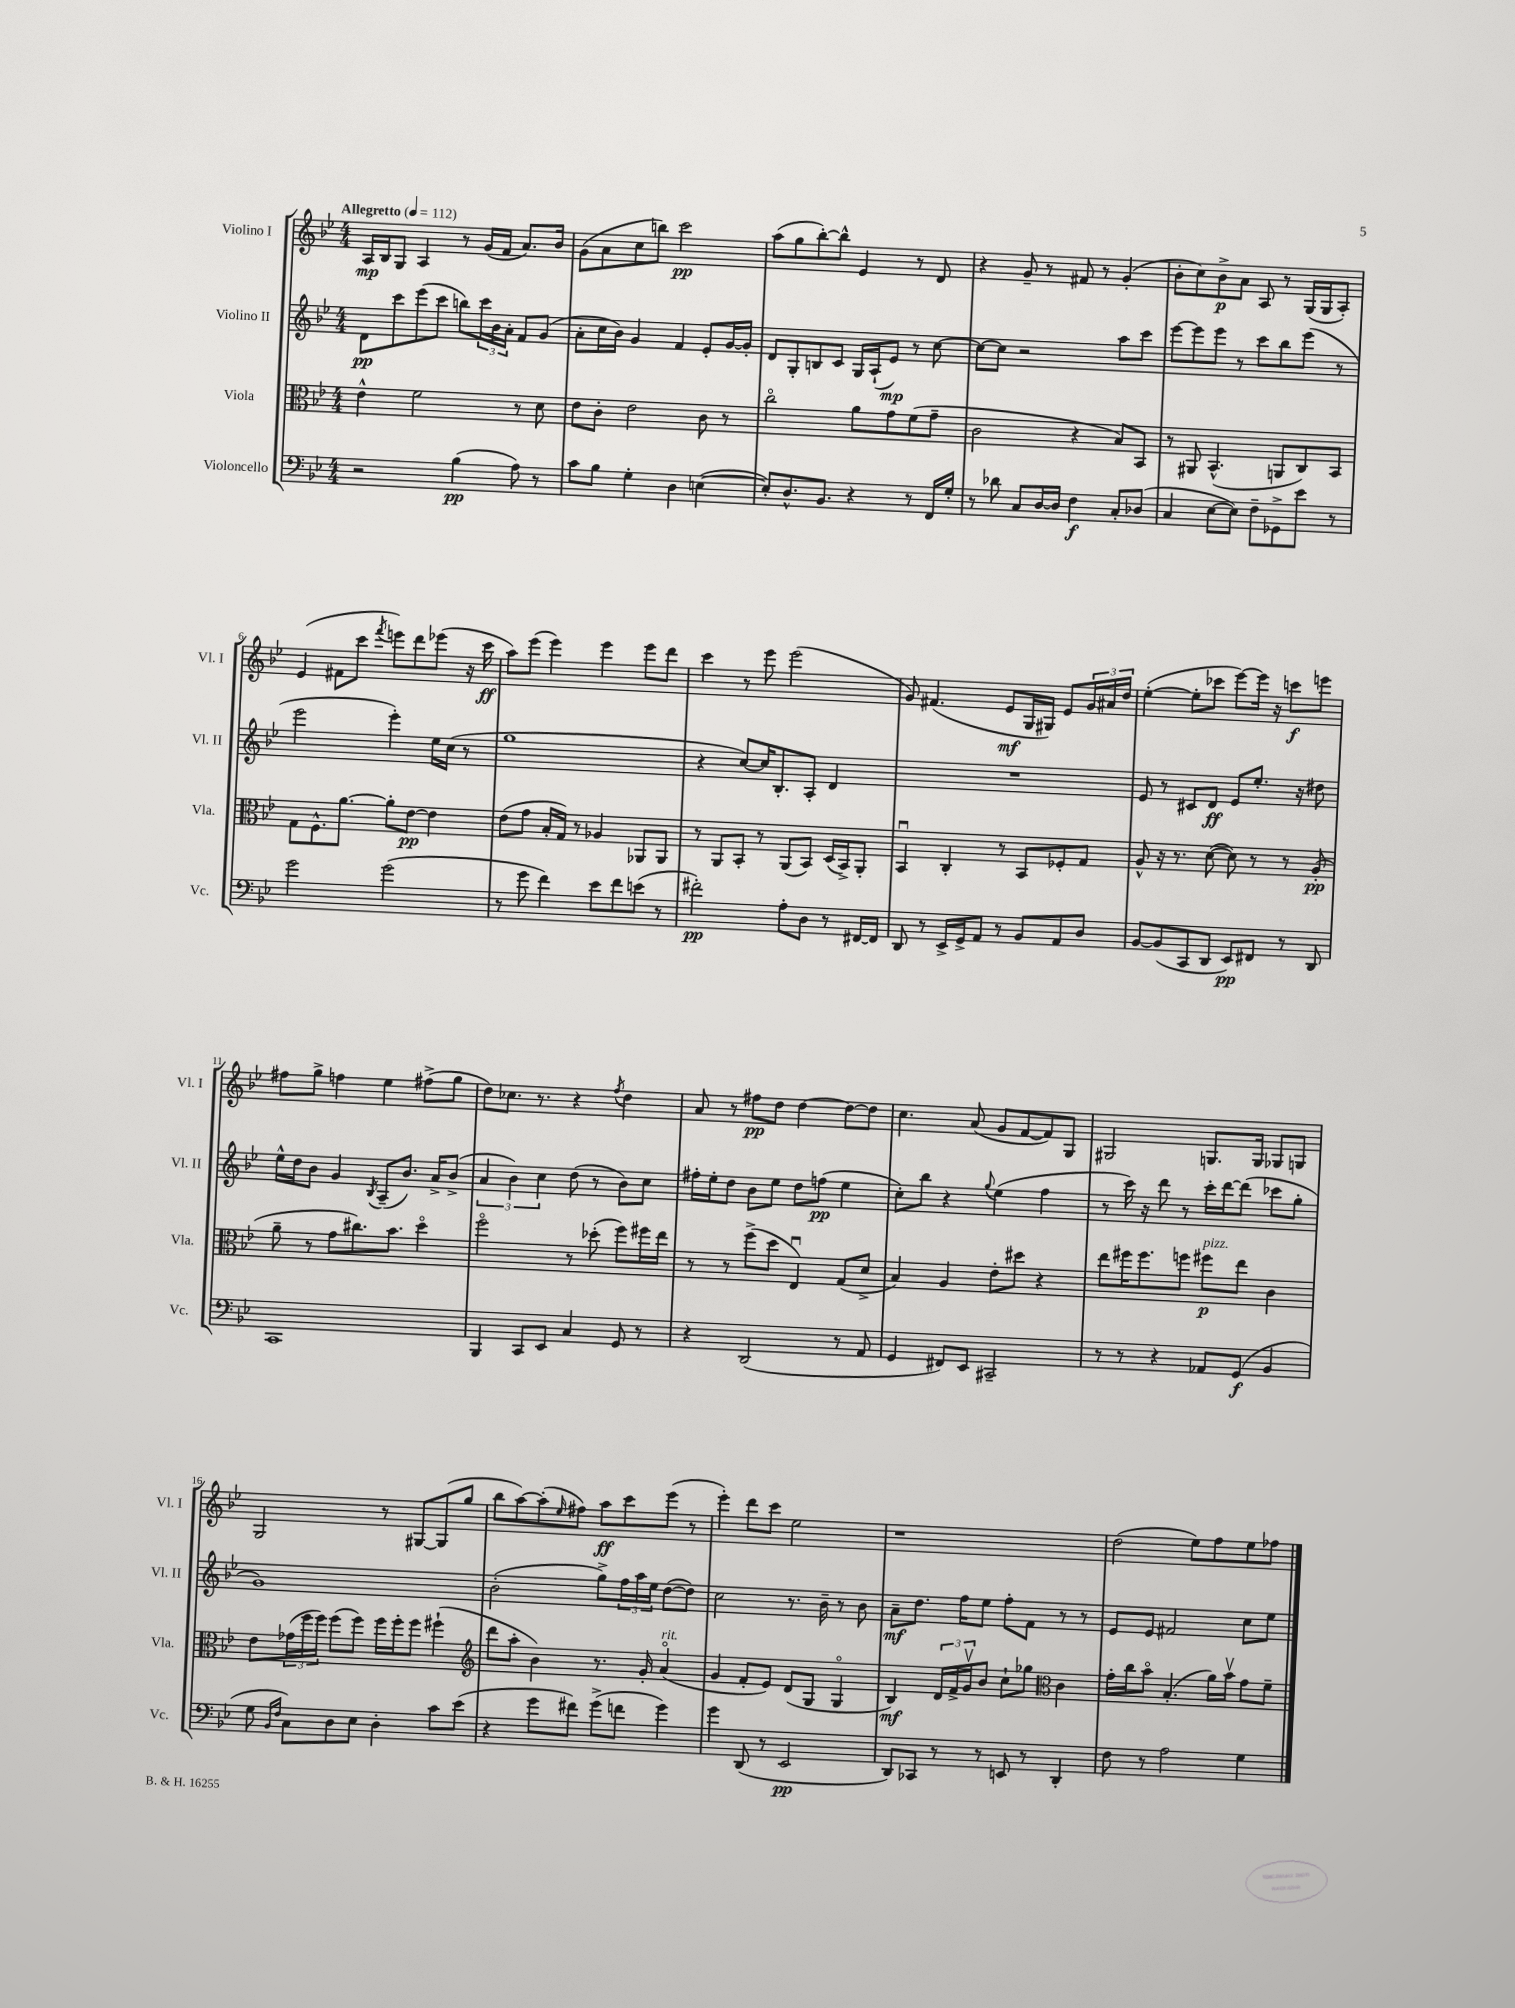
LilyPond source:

<<
\new StaffGroup <<
\new Staff = "s0" \with { instrumentName = "Violino I" shortInstrumentName = "Vl. I" } {
    \clef treble \key bes \major \numericTimeSignature \time 4/4 \tempo "Allegretto" 4 = 112
    a16\mp bes16 g8 a4 r8 g'16( f'16 a'8.) bes'16 |
    g'8( a'8 c''8 b''8) c'''2\pp |
    a''8( g''8 bes''8~-.) bes''8-^ ees'4 r8 d'8 |
    r4 g'8-- r8 fis'8 r8 g'4-.( |
    bes'8-. c''8) bes'8->\p a'8 a8 r8 g16( g16 a8-.) |
    ees'4( fis'8 c'''8 \acciaccatura { f'''8 } e'''8) d'''8 ees'''8( r16 c'''16\ff |
    a''8) ees'''8( ees'''4) ees'''4 ees'''8 d'''8 |
    c'''4 r8 ees'''8 ees'''2( |
    g'8) fis'4.( ees'8\mf g16 gis16) ees'8 \tuplet 3/2 { g'16 ais'16 d''16 } |
    ees''4~-.( ees''8-. ces'''8 ees'''8~) ees'''16 r16 c'''8\f e'''8 |
    fis''8 g''8-> f''4 ees''4 fis''8->( g''8 |
    d''8) ces''8. r8. r4 \acciaccatura { f''8 } d''4 |
    a'8 r8 fis''8\pp d''8 d''4~ d''8~ d''8 |
    c''4. a'8( g'8 f'8~ f'8) g8 |
    gis2 g8. g16 ges8 g8 |
    g2 r8 gis8~ gis8( g''8 |
    bes''8 a''8~) a''8-.( \grace { ees''16 } fis''8) a''8\ff c'''8 ees'''8( r8 |
    ees'''4-.) d'''8 c'''8 ees''2 |
    r1 |
    d''2( ees''8) f''8 ees''8 fes''8 \bar "|." |
}
\new Staff = "s1" \with { instrumentName = "Violino II" shortInstrumentName = "Vl. II" } {
    \clef treble \key bes \major \numericTimeSignature \time 4/4
    d'8\pp c'''8 ees'''8( c'''8 b''8) \tuplet 3/2 { c'''16 bes'16 a'16-. } f'8 g'8( |
    a'8-. c''16 bes'16) g'4 f'4 ees'8-. g'16~ g'16-. |
    d'8 g8-. b8 c'8 g16 a16-!( ees'8\mp) r8 c''8~ |
    c''8~ c''8 r2 a''8 c'''8 |
    ees'''8~ ees'''8 ees'''8 r8 c'''8 bes''8 ees'''8( r8 |
    ees'''2 ees'''4-.) ees''16 c''16( r8 |
    g''1 |
    r4 c''8~) c''16 bes8.-. a8-. d'4 |
    R1 |
    ees'8 r8 cis'8 d'8\ff ees'8 ees''8.-. r16 dis''8 |
    ees''16-^ d''16 bes'8 g'4 \acciaccatura { bes8 } a8--( bes'8.) a'16-> bes'8->( |
    \tuplet 3/2 { a'4 bes'4) c''4 } d''8( r8 bes'8) c''8 |
    fis''16-. ees''16-. d''8 bes'8 ees''8 d''8 f''8\pp( ees''4 |
    c''8-.) bes''8 r4 \appoggiatura { g''8 } ees''4( f''4 |
    r8 c'''16) r16 d'''8 r8 c'''16-. d'''16~ d'''8( ces'''8 g''8-. |
    g'1) |
    bes'2-.( g''8->) \tuplet 3/2 { f''16 a''16 ees''16 } d''8~( d''8) |
    c''2 r8. bes'16-- r8 bes'8 |
    a'8--\mf d''8. f''16 ees''8 f''8-. f'8 r8 r8 |
    ees'8 ees'8 fis'2 c''8 ees''8 \bar "|." |
}
\new Staff = "s2" \with { instrumentName = "Viola" shortInstrumentName = "Vla." } {
    \clef alto \key bes \major \numericTimeSignature \time 4/4
    ees'4-^ f'2 r8 d'8 |
    ees'8 c'8-. ees'2 c'8 r8 |
    c''2\flageolet a'8 g'8 f'8( g'8-- |
    c'2 r4 bes8) bes,8 |
    r8 ais,8 bes,4.-^( a,8 c8) bes,8 |
    g8 f8.-^ a'8.~ a'8-. ees'8~\pp ees'4 |
    ees'8( g'8 bes16-. g16) r8 aes4 aes,8 aes,8 |
    r8 a,8 bes,8-. r8 a,8( bes,8) d16( bes,16->) a,8-. |
    bes,4\downbow c4-. r8 bes,8 fes8-. g8 |
    a8-^ r16 r8. d'8~( d'8) r8 r8 a8-.\pp( |
    a'8-- r8 g'8 cis''8.) bes'8. d''4\flageolet |
    f''2\flageolet r8 des''8-.( f''8) fis''16 ees''16 |
    r8 r8 f''8->( d''8 ees4\downbow) g8( d'8-> |
    bes4) a4 ees'8-. dis''8 r4 |
    ees''8 fis''16 fis''8. f''8 fis''8\p^\markup { \italic "pizz." } ees''8 c'4 |
    ees'8 \tuplet 3/2 { ges'16( f''16 f''16) } f''8( f''8) f''16 f''16-. f''8 fis''4-!( |
    \clef treble d'''8 a''8-. bes'4) r8. g'16-. a'4\flageolet^\markup { \italic "rit." }( |
    g'4 f'8-. ees'8) d'8( g8 g4\flageolet |
    bes4\mf) \tuplet 3/2 { d'16 f'16-> g'16\upbow } bes'8 c''8-! ges''8 \clef alto c'4 |
    g'16-. c''16 bes'8\flageolet bes4.-.( a'16) bes'16\upbow g'8 f'8-- \bar "|." |
}
\new Staff = "s3" \with { instrumentName = "Violoncello" shortInstrumentName = "Vc." } {
    \clef bass \key bes \major \numericTimeSignature \time 4/4
    r2 bes4\pp( a8) r8 |
    c'8 bes8 g4-. d4 e4~( |
    e8-.) d8.-^ bes,8. r4 r8 f,16 g16-. |
    r8 des'8 c8 d16~ d16 f4\f c8-. des8( |
    c4 ees8~ ees8) f8-- ges,8-> ees'8 r8 |
    g'2 g'2( |
    r8 g'8 f'4) ees'8 f'8 e'8( r8 |
    fis'2-.\pp) a8-. d8 r8 fis,16~ fis,16 |
    d,8 r8 ees,16-> g,16-> a,8 r8 bes,8 a,8 d8 |
    bes,8~ bes,8( c,8 d,8 ees,8\pp) fis,8 r8 d,8 |
    c,1 |
    bes,,4 c,8 ees,8 c4 g,8 r8 |
    r4 d,2( r8 a,8 |
    g,4 fis,8) ees,8 cis,2-- |
    r8 r8 r4 aes,8 g,8\f( bes,4 |
    g8 \grace { bes,16 f16 } c8) d8 ees8 d4-. c'8 ees'8( |
    r4 g'8 fis'8) g'8->( f'8 g'4) |
    g'4 d,8( r8 ees,2\pp |
    d,8) ces,8 r8 r8 e,8 r8 d,4-. |
    f8 r8 a2 g4 \bar "|." |
}
>>
>>
